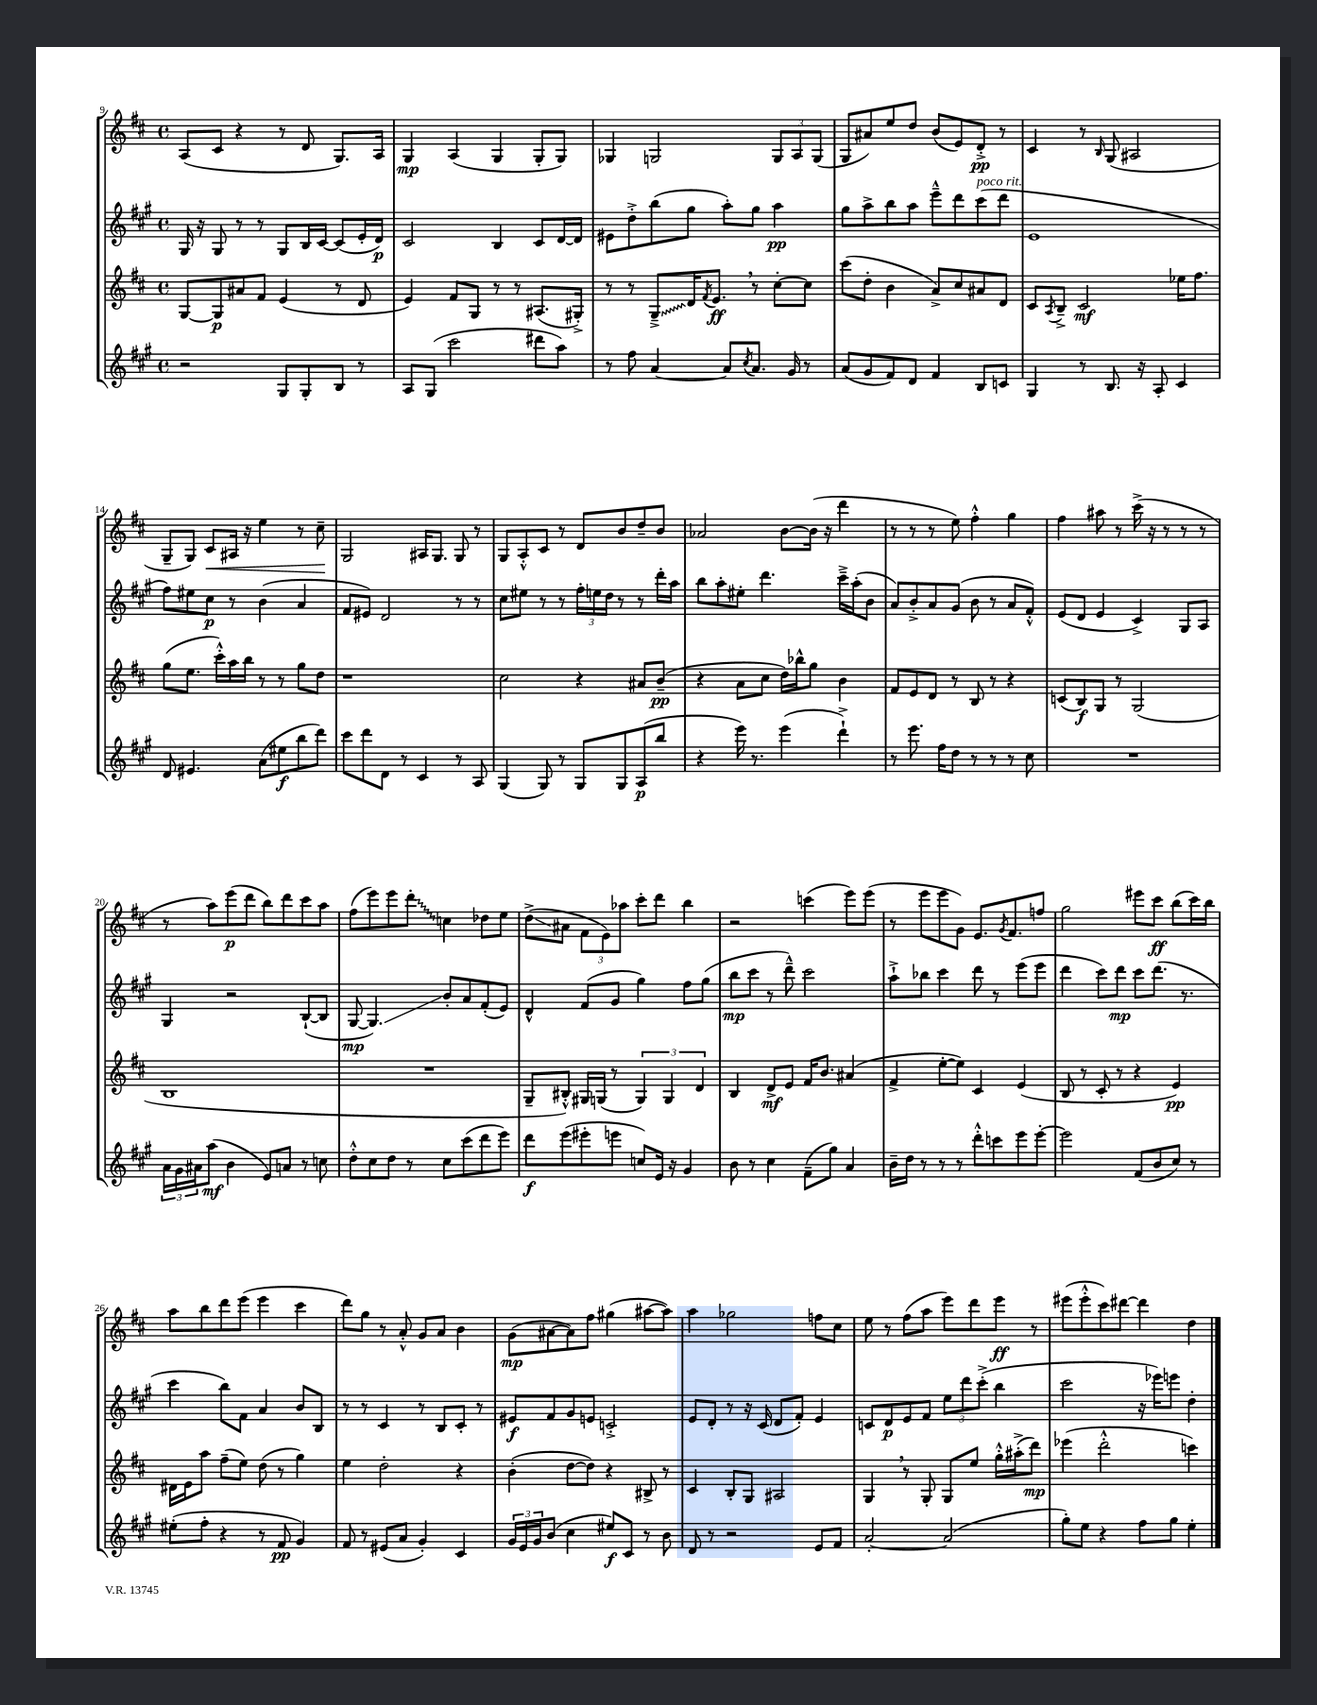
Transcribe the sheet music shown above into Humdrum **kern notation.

**kern	**kern	**kern	**kern
*staff4	*staff3	*staff2	*staff1
*clefG2	*clefG2	*clefG2	*clefG2
*k[f#c#g#]	*k[f#c#]	*k[f#c#g#]	*k[f#c#]
*M4/4	*M4/4	*M4/4	*M4/4
*met(c)	*met(c)	*met(c)	*met(c)
2r	[8G	16G#	(8A
.	.	16r	.
.	8G]	8G#	8c#
.	8a#	8r	4r
.	8f#	8r	.
8G#	(4e	8G#	8r
8G#'	.	16B	8d
.	.	[16c#	.
8B	8r	(8c#]	8.G)
8r	8d	16e'	.
.	.	16d)	16A
=	=	=	=
8A	4e)	2c#	4G
(8G#	.	.	.
2ccc#	8f#	.	(4A
.	8G	.	.
.	8r	4B	4G
.	8r	.	.
8ddd#	(8.A#	8c#	8G'
8aa)	.	[16d	8G)
.	16G#'^)	16d]	.
=	=	=	=
8r	8r	8e#	4G-
8ff#	8r	8dd'^	.
[4a	8G~^	(8bb	2G
.	16d	8gg#	.
.	8qf#	.	.
.	8.e	.	.
8a]	.	8aa')	.
8qcc#	.	.	.
8.a	8r	8gg#	.
.	[8cc#'	4aa	12G
16g#	.	.	.
.	.	.	12A
8r	8cc#]	.	.
.	.	.	(12G
=	=	=	=
(8a	(8ccc#	8gg#	8G
8g#	8dd'	8aa^	8a#)
8f#)	4b	8bb	8ee
8d	.	8aa	8dd
4f#	8a^)	8eee~^^	(8b
.	8cc#	8ddd	8e)
8B	8a#	(8ccc#	8d'^
8c	8d	8ddd	8r
=	=	=	=
4G#	8c#	1e	4c#
.	8qA	.	.
.	8B~^	.	.
8r	2c#	.	8r
.	.	.	16qqB
8.B	.	.	(8G
.	.	.	2A#
16r	.	.	.
8A'	.	.	.
4c#	16ee-	.	.
.	8.ff#	.	.
=	=	=	=
8d	(8gg	8ff#)	8G~
4.e#	8.ee	8ee#	8G)
.	.	8cc#	8c#
.	16ccc#'^^)	.	.
.	16aa	8r	16A#
.	16bb	.	16r
(8a	8r	(4b	4ee
8ee#	8r	.	.
8bb	8gg	4a	8r
8ddd)	8dd	.	8cc#~
=	=	=	=
8ccc#	1r	8f#	2G
8ddd	.	8e#)	.
8d	.	2d	.
8r	.	.	.
4c#	.	.	16A#
.	.	.	8.G
8r	.	8r	8G
8A	.	8r	8r
=	=	=	=
(4G#	2cc#	8cc#	8G
.	.	8ee#	8A'^^
8G#)	.	8r	8c#
8r	.	8r	8r
8G#	4r	24ff#'	8d
.	.	24ee	.
.	.	24dd	.
8G#	.	8r	8b
(8A	8a#	8r	8dd~
8bb	(8b~	16ddd'	8b
.	.	16aa	.
=	=	=	=
4r	4r	8bb	2a-
.	.	8aa'	.
16eee)	8a	8ee#'	.
8.r	.	.	.
.	8cc#	4.ddd	.
(4eee	16dd)	.	[8b
.	16bb-^^	.	.
.	8gg	.	(16b]
.	.	.	16r
4ddd`^)	4b	16ccc#~^	4ddd
.	.	(16aa'	.
.	.	8b	.
=	=	=	=
8r	8f#	8a)	8r
8.eee	8e	8b'^	8r
.	8d	8a	8r
16ff#	.	.	.
8dd	8r	(8g#	8ee)
8r	8B	8b	4ff#'^^
8r	8r	8r	.
8r	4r	8a	4gg
8cc#	.	8f#'^^)	.
=	=	=	=
1r	(8c	(8e	4ff#
.	8B)	8d	.
.	8G	4e	8aa#
.	8r	.	8r
.	(2G	4c#^)	(16ccc#^
.	.	.	16r
.	.	.	8r
.	.	8G#	8r
.	.	8A	8r
=	=	=	=
24a	1B	4G#	8r
24g#	.	.	.
24a#	.	.	.
(8aa	.	.	8aa)
4b	.	2r	(8eee
.	.	.	8ddd
8e)	.	.	8bb)
8a	.	.	8ddd
8r	.	([8B`	8ccc#
8cc	.	8B]	8aa
=	=	=	=
8dd'^^	1r	[8G#	(8ff#
8cc#	.	4.G#])	8eee)
8dd	.	.	8eee
8r	.	.	8ddd'
8cc#	.	8b'	4cc
(8ccc#	.	8a	.
8ddd	.	(8f#'	8dd-
8eee)	.	8e)	8ee
=	=	=	=
8ddd	8G~	4d^^	(8dd^
(8eee	8B#'^^)	.	8a#
8eee#'	16G#	(8f#	12f#
.	(16G	.	.
.	.	.	12e)
8eee	8r	8g#	.
.	.	.	12aa-
8cc)	6G)	4gg#)	8ccc#'
16e	.	.	8ddd
.	6G	.	.
16r	.	.	.
4g#	.	8ff#	4bb
.	6d	.	.
.	.	(8gg#	.
=	=	=	=
8b	4B	8bb	2r
8r	.	8ccc#	.
4cc#	8d^	8r	.
.	8e	8ddd~^^)	.
(8f#~	16f#	2ccc#	(4ccc
.	8.b	.	.
8gg#)	.	.	.
4a	(4a#	.	8eee)
.	.	.	(8eee
=	=	=	=
16b~	4f#^	8aa`^	8r
16dd	.	.	.
8r	.	8bb-	8eee
8r	[8ee'	4ccc#	8eee
8r	8ee])	.	8g)
8ddd'^^	4c#	8ddd	8.e
8ccc	.	8r	.
.	.	.	8qg
.	.	.	8.f#
8eee	(4e	(8eee	.
[8eee'	.	8eee	8ff
=	=	=	=
2eee]	8B	4ddd	2gg
.	8r	.	.
.	8c#'	8ccc#)	.
.	8r	8ddd	.
(8f#	4r	8ccc#	8eee#
8b	.	(8.ddd	8ccc#
8cc#)	4e)	.	(8bb
.	.	8.r	.
8r	.	.	16ccc#)
.	.	.	16bb
=	=	=	=
(8ee#'	16d#	4ccc#	8aa
.	16e	.	.
8ff#'	8aa	.	8bb
4r	(8ff#~	8bb)	8ddd
.	8ee)	8f#	(8eee
8r	(8dd	4a	4eee
8f#	8r	.	.
4g#)	4gg)	8b	4ccc#
.	.	8B	.
=	=	=	=
8f#	4ee	8r	8ddd)
8r	.	8r	8gg
(8e#	2dd'	4c#	8r
8a	.	.	8a'^^
4g#')	.	8r	8g
.	.	8B	8a
4c#	4r	8c#'	4b
.	.	8r	.
=	=	=	=
24g#	(4b'	8e#	(8g
24e	.	.	.
24g#	.	.	.
(8b	.	8f#	[8a#
4cc#	[8dd	8g#	8a#])
.	8dd])	8e	8ff#
8ee#)	4r	2c'^	(4gg#
8c#	.	.	.
8r	8B#^	.	[8aa#
8b	8r	.	8aa#])
=	=	=	=
8d	4c#	8e	4aa
8r	.	8d'	.
2r	8B'	8r	2gg-
.	8G	16r	.
.	.	(16c#	.
.	2A#	8d	.
.	.	8f#')	.
8e	.	4e	8ff
8f#	.	.	8cc#
=	=	=	=
[2a'	4G	8c	8ee
.	.	8d	8r
.	8r	8e	(8ff#
.	8G'	8f#	8aa
(2a]	8G	12ee	8eee)
.	.	12ddd	.
.	8ee	.	8ddd
.	.	(12ccc#'^	.
.	16gg'^^	4bb	8eee
.	(16aa#'^	.	.
.	8ddd)	.	8r
=	=	=	=
8gg#')	(4eee-	2ccc#	(8eee#
8ee	.	.	8eee#'^^
4r	2ddd'^^	.	8ccc#)
.	.	.	[8ddd#
8ff#	.	16r	4ddd#]
.	.	16eee-)	.
8gg#	.	8eee	.
4ee'	4ccc)	4dd'	4dd
==	==	==	==
*-	*-	*-	*-
